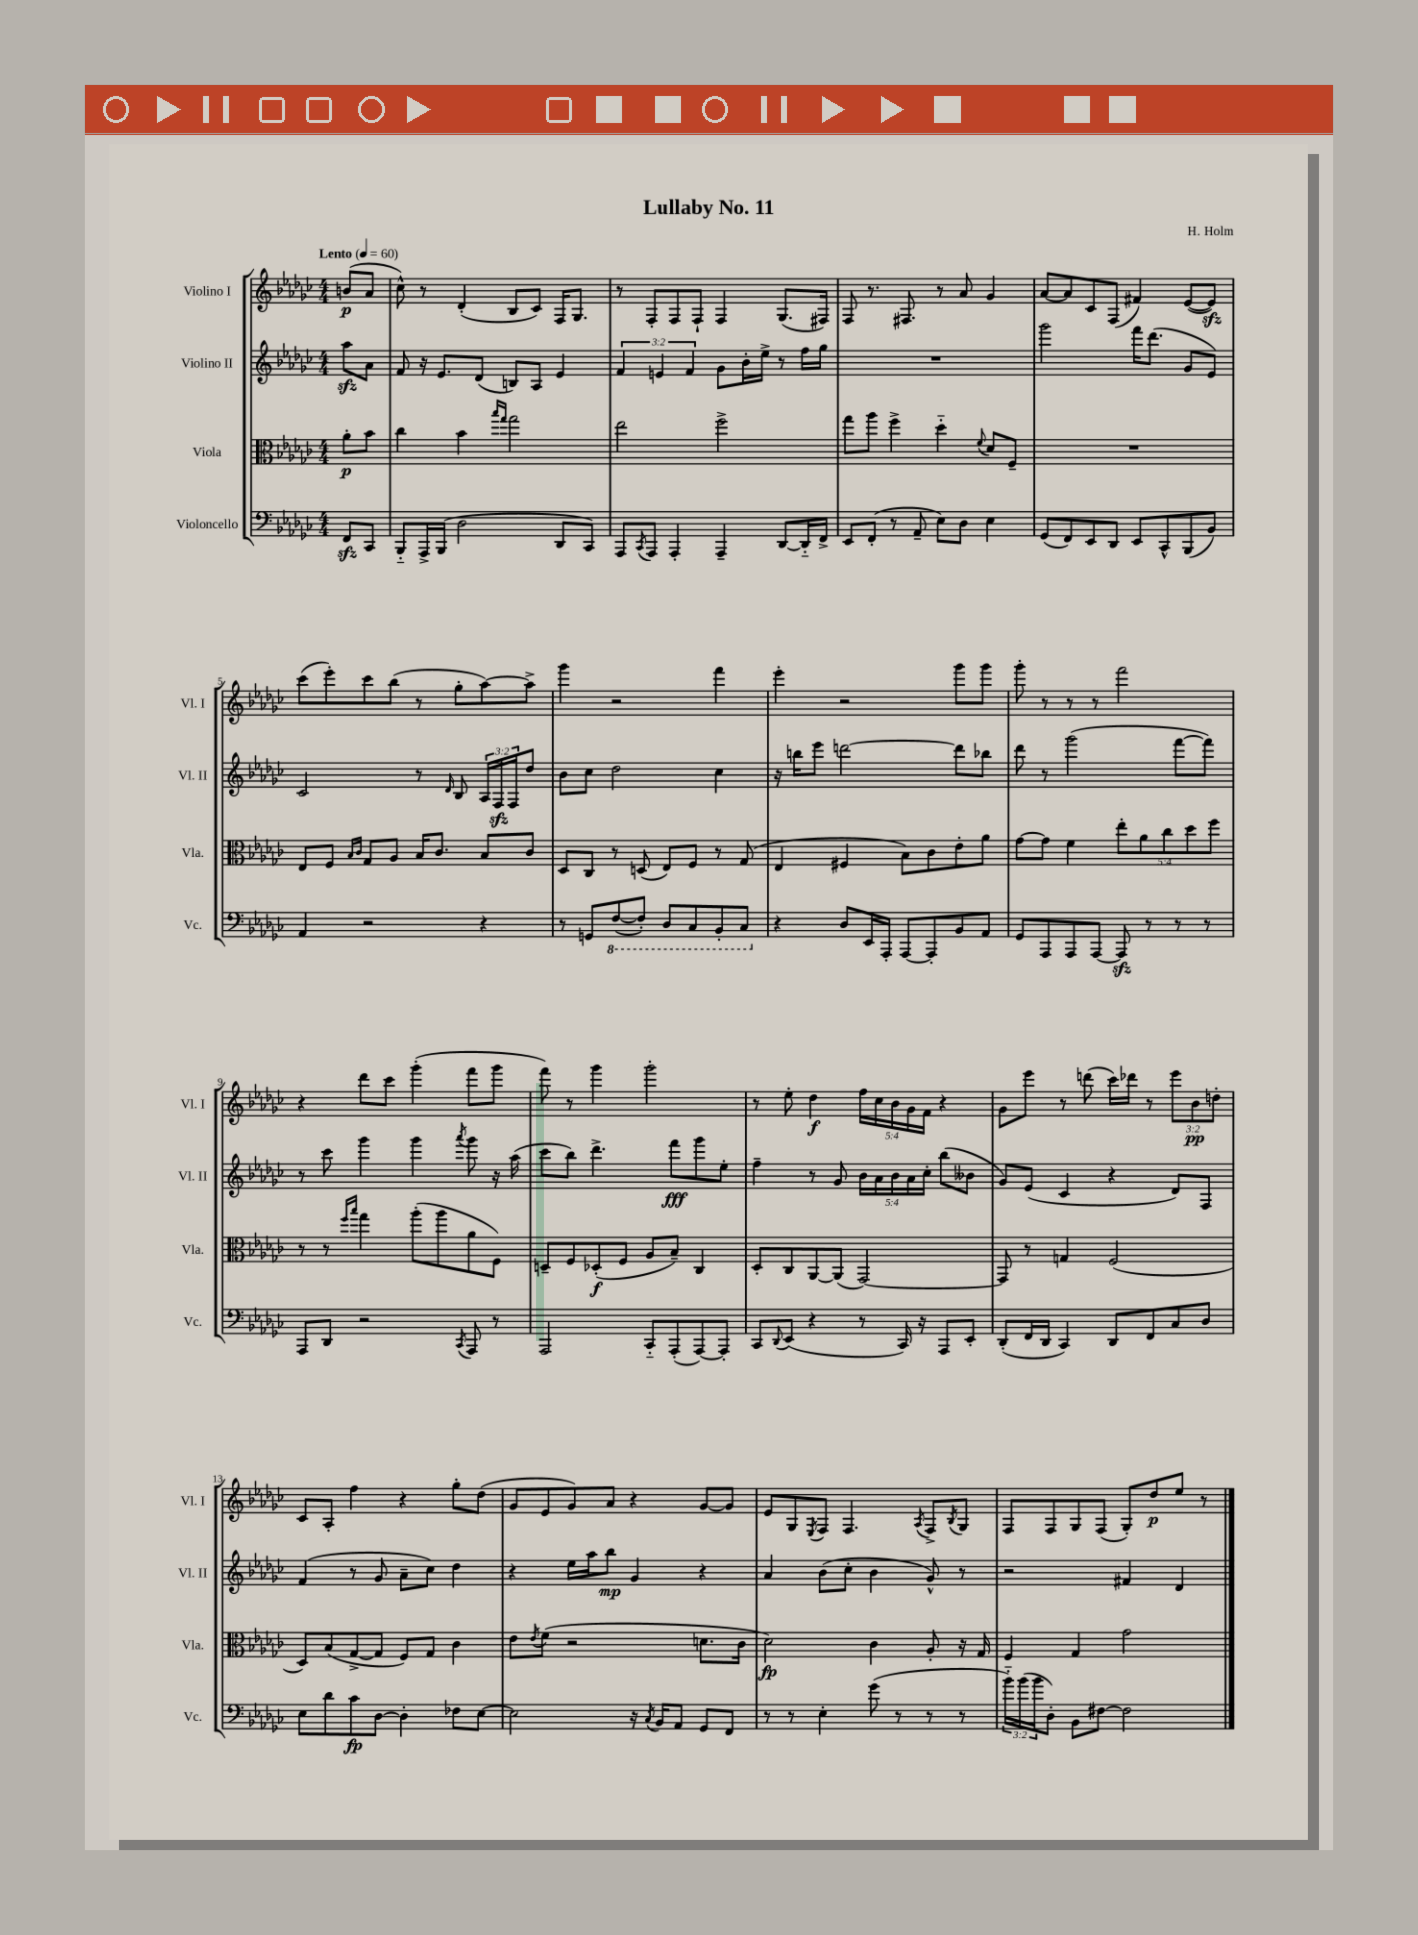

**kern	**kern	**kern	**kern
*staff4	*staff3	*staff2	*staff1
*clefF4	*clefC3	*clefG2	*clefG2
*k[b-e-a-d-g-c-]	*k[b-e-a-d-g-c-]	*k[b-e-a-d-g-c-]	*k[b-e-a-d-g-c-]
*M4/4	*M4/4	*M4/4	*M4/4
*MM60	*MM60	*MM60	*MM60
8FF	8a-'	8aa-	(8b
8CC-	8b-	8a-	8a-
=	=	=	=
8BBB-'~	4cc-	8f	8cc-^^)
16AAA-^	.	16r	8r
(16BBB-	.	8.e-	.
2D-	4b-	.	(4d-'
.	.	(8d-	.
.	16qqbb-	.	.
.	16qqgg-	.	.
.	2gg-	8B)	8B-
.	.	8A-	8c-)
8DD-	.	4e-	16F
.	.	.	8.G-
8CC-)	.	.	.
=	=	=	=
8AAA-	2ee-	6f	8r
8qCC-	.	.	.
8AAA-	.	.	8F'
.	.	6e	.
4AAA-'	.	.	8F
.	.	6f	.
.	.	.	8F`
4AAA-~	2ff^	8g-	4F
.	.	16b-'	.
.	.	16ee-^	.
[8DD-	.	8r	(8.G-
16DD-'~]	.	16ff	.
16FF^	.	16gg-	16F#)
=	=	=	=
8EE-	8gg-	1r	8F
(8FF'	8aa-	.	8.r
8r	4ff^	.	.
.	.	.	8.F#
8AA-~	.	.	.
8E-)	4dd-'~	.	8r
8D-	.	.	8a-
.	8qqf	.	.
4E-	8d-	.	4g-
.	8F~	.	.
=	=	=	=
(8GG-	1r	2ggg-	[8a-
8FF)	.	.	8a-]
8EE-	.	.	8c-
8DD-	.	.	(8F
8EE-	.	16fff	4f#)
.	.	(8.ddd-	.
8CC-^^	.	.	.
(8BBB-	.	8g-	([8e-
8BB-)	.	8e-)	8e-])
=	=	=	=
4AA-	8E-	2c-	(8ccc-
.	8F	.	8eee-')
.	16qqB-	.	.
.	16qqc-	.	.
2r	8G-	.	8ccc-
.	8A-	.	(8bb-
.	16B-	8r	8r
.	8.c-	.	.
.	.	16qqd-	.
.	.	8B-	8gg-'
4r	8B-	24A-	[8aa-)
.	.	24F	.
.	.	24F	.
.	8c-	8dd-	8aa-^]
=	=	=	=
8r	8D-	8b-	4ggg-
8GG	8C-	8cc-	.
([8FF	8r	2dd-	2r
8FF'])	(8D	.	.
8DD-	8E-)	.	.
8CC-	8F	.	.
8BBB-'	8r	4cc-	4fff
8CC-	(8G-	.	.
=	=	=	=
4r	4E-	16r	4eee-'
.	.	16bb	.
.	.	8eee-	.
8D-	4F#	[2ddd	2r
16EE-	.	.	.
16AAA-'	.	.	.
[8AAA-	8B-)	.	.
8AAA-']	8c-	.	.
8BB-	8e-'	8ddd]	8ggg-
8AA-	8a-	8bb-	8ggg-
=	=	=	=
8GG-	[8g-	8ddd-	8ggg-'
8AAA-	8g-]	8r	8r
8AAA-	4f	(2ggg-	8r
[8AAA-	.	.	8r
8AAA-]	10ee-'	.	2fff
.	10a-	.	.
8r	.	.	.
.	10cc-	.	.
8r	.	[8fff	.
.	10dd-	.	.
8r	.	8fff])	.
.	10ff	.	.
=	=	=	=
8AAA-	8r	8r	4r
8DD-	8r	8ccc-	.
.	16qqff	.	.
.	16qqbb-	.	.
2r	4gg-	4ggg-	8ddd-
.	.	.	8ccc-
.	(8aa-'	4ggg-	(4ggg-'
.	8aa-	.	.
8qCC-	.	8qaaa-	.
8AAA-	8a-	8ggg-	8fff
8r	8F)	16r	8ggg-
.	.	(16aa-	.
=	=	=	=
2AAA-	8D~	8ccc-	8fff)
.	8F	8bb-)	8r
.	(8D-'	4.ddd-^	4ggg-
.	8F	.	.
8CC-'~	8A-	.	2ggg-'
(8AAA-'	8B-~)	8fff	.
[8AAA-)	4C-	8ggg-	.
8AAA-']	.	8ee-'	.
=	=	=	=
8CC-	8D-'	4ff~	8r
8qqDD-	.	.	.
(8EE-	8C-	.	8ee-'
4r	[8AA-	8r	4dd-
.	(8AA-]	8g-	.
8r	[2GG-)	20b-	20ff
.	.	20a-	20cc-
.	.	20b-	20b-
16CC-)	.	.	.
.	.	20a-	20g-
16r	.	.	.
.	.	20cc-'	20f
8AAA-	.	(8bb-	4r
8EE-'	.	8b--	.
=	=	=	=
(8DD-'	8GG-]	8g-)	8g-
16FF	8r	(8e-	8eee-
16DD-	.	.	.
4CC-)	4G	4c-	8r
.	.	.	(8ddd
8DD-	(2F	4r	16ccc-)
.	.	.	16ddd-
8FF	.	.	8r
8C-	.	8d-)	12eee-
.	.	.	12b-
8D-	.	8F	.
.	.	.	12dd'
=	=	=	=
8E-	8D-)	(4f	8c-
8d-	(8B-	.	8A-'
8c-	[8G-^	8r	4ff
[8D-	8G-]	8g-	.
4D-']	8F)	8a-~	4r
.	8G-	8cc-)	.
8F-	4c-	4dd-	8gg-'
[8E-	.	.	(8dd-
=	=	=	=
2E-]	8e-	4r	8g-
.	8qe-	.	.
.	(8f	.	8e-
.	2r	16ee-	8g-)
.	.	16aa-	.
.	.	8bb-	8a-
16r	.	4g-	4r
8qC-	.	.	.
16BB-	.	.	.
8AA-	.	.	.
8GG-	8.d	4r	[8g-
8FF	.	.	8g-]
.	16c-	.	.
=	=	=	=
8r	2d-)	4a-	8e-
8r	.	.	8G-
.	.	.	8qE-
4E-'	.	(8b-	8F
.	.	8cc-'	4.F
(8g-	4c-	4b-	.
8r	.	.	.
.	.	.	8qA-
8r	8A-'	8g-^^)	8F^
.	.	.	8qB-
8r	16r	8r	8G-
.	16G-	.	.
=	=	=	=
24b-'~)	4F	2r	8F
(24b-	.	.	.
24b-	.	.	.
8D-')	.	.	8F
8BB-	4G-	.	8G-
[8F#	.	.	(8F
2F#]	2g-	4f#	8G-')
.	.	.	8dd-
.	.	4d-	8ee-
.	.	.	8r
==	==	==	==
*-	*-	*-	*-
